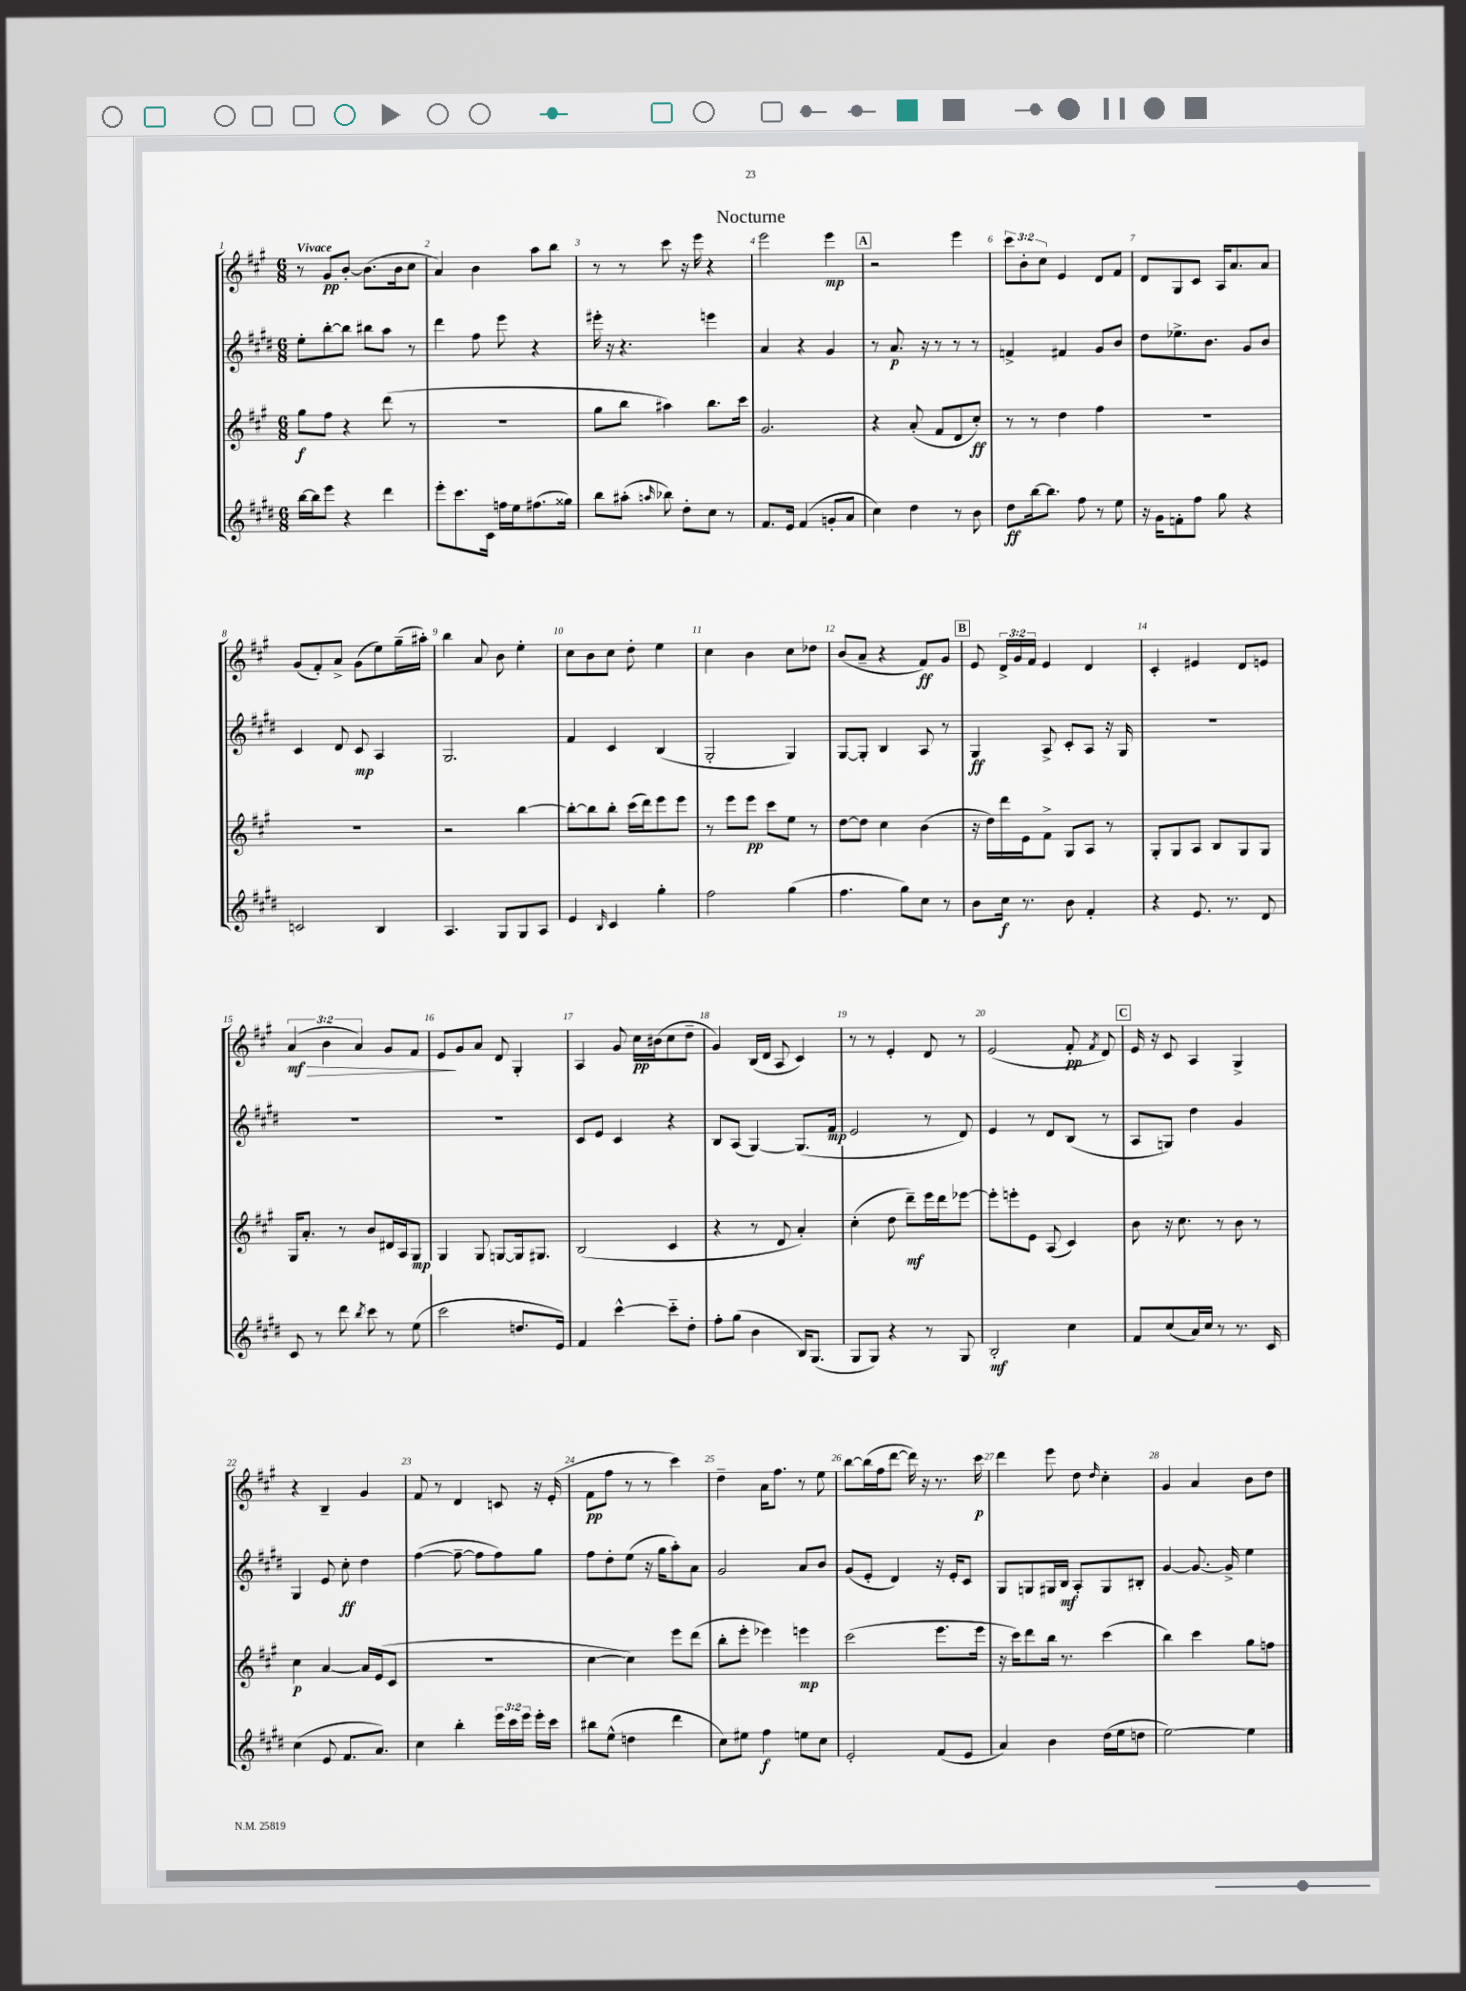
\header { title = "Nocturne" }
<<
\new StaffGroup <<
\new Staff = "s0" {
    \clef treble \key a \major \numericTimeSignature \time 6/8 \override Staff.TupletNumber.text = #tuplet-number::calc-fraction-text \tempo "Vivace"
    \autoBeamOff r8 gis'8[\pp b'8]~-. b'8.[( b'16 cis''8] |
    a'4) b'4 a''8[ b''8] |
    r8 r8 cis'''8 r16 e'''16 r4 |
    e'''2 e'''4\mp |
    \mark \markup { \box "A" } r2 e'''4 |
    \tuplet 3/2 { cis'''8[ b'8-. cis''8] } e'4 d'8[ fis'8] |
    d'8[ gis8 cis'8] a16[ a'8. a'8] |
    gis'8[( fis'8-.) a'8]-> gis'8[( e''8) gis''16--( ais''16]-.) |
    b''4 a'8 b'8 e''4-. |
    cis''8[ b'8 cis''8] d''8-. e''4 |
    cis''4 b'4 cis''8[ des''8] |
    b'8[( a'8]-- r4 fis'8[\ff) gis'8] |
    \mark \markup { \box "B" } e'8 \tuplet 3/2 { d'16[-> gis'16 fis'16] } e'4 d'4 |
    cis'4-. eis'4 d'8[ e'8] |
    \tuplet 3/2 { a'4\mf\>( b'4 a'4) } gis'8[ fis'8] |
    e'8[\! gis'8 a'8] d'8 gis4-. |
    a4 gis'8 cis''16[\pp bis'16( cis''8 d''8]-- |
    gis'4) b16[( d'16] a8 cis'4) |
    r8 r8 e'4-. d'8 r8 |
    e'2( fis'8-.\pp \acciaccatura { fis'8 } d'8) |
    \mark \markup { \box "C" } e'16 r16 cis'8 a4 gis4-> |
    r4 b4-- gis'4 |
    fis'8 r8 d'4 c'8 r16 e'16-.( |
    fis'8[\pp fis''8] r8 r8 cis'''4) |
    d''4-- a'16[ fis''8.] r8 e''8 |
    b''8[~ b''16( fis''16 d'''8]~ d'''16) r16 r8. cis'''16\p |
    d'''4 e'''8 d''8 \grace { d''16 } cis''4-. |
    gis'4 a'4 b'8[ d''8] \bar "|." |
}
\new Staff = "s1" {
    \clef treble \key e \major \numericTimeSignature \time 6/8
    \autoBeamOff e''8[-. b''8~-. b''8] bis''8[ a''8] r8 |
    dis'''4 fis''8 e'''8 r4 |
    eis'''16-. r16 r4. e'''4 |
    a'4 r4 gis'4 |
    \mark \markup { \box "A" } r8 a'8.\p r16 r8 r8 r8 |
    f'4-> fis'4 gis'8[ b'8] |
    dis''8[ ees''8.-> b'8.] gis'8[ b'8] |
    cis'4 dis'8 cis'8\mp a4 |
    gis2. |
    fis'4 cis'4 b4( |
    gis2-. gis4) |
    gis8[~ gis8]-. b4 a8 r8 |
    \mark \markup { \box "B" } gis4\ff a8-> cis'8[-. a8] r16 gis16 |
    R2. |
    R2. |
    R2. |
    cis'8[ e'8] cis'4 r4 |
    b8[ a8]( gis4~) gis8.[( fis'16]\mp |
    e'2 r8 dis'8) |
    e'4 r8 dis'8[ b8]( r8 |
    \mark \markup { \box "C" } a8[ g8]) dis''4 gis'4 |
    gis4 e'8 cis''8-.\ff dis''4 |
    fis''4~( fis''8~-- fis''8[ fis''8) gis''8] |
    fis''8[ dis''8-. e''8]( r16 gis''16[ a''8-.) a'8] |
    gis'2 a'8[ b'8] |
    gis'8[( e'8]-. dis'4) r16 e'16[-. cis'8] |
    gis8[ g8 gis16 b16]\mf a8[-. gis8 bis8]-. |
    gis'4~ gis'8.~ gis'16-> e''4 \bar "|." |
}
\new Staff = "s2" {
    \clef treble \key a \major \numericTimeSignature \time 6/8
    \autoBeamOff gis''8[\f fis''8] r4 d'''8( r8 |
    R2. |
    gis''8[ b''8] ais''4) b''8.[ cis'''16] |
    gis'2. |
    \mark \markup { \box "A" } r4 a'8-.( fis'8[ d'8 cis''8]-.\ff) |
    r8 r8 d''4 fis''4 |
    R2. |
    R2. |
    r2 b''4~ |
    b''8[~-. b''8 b''8]-. cis'''16[( d'''16) e'''8 e'''8] |
    r8 e'''8[ e'''8]\pp cis'''8[ e''8] r8 |
    d''8[~ d''8] cis''4 b'4( |
    \mark \markup { \box "B" } r16 d''16[) d'''16 e'16 fis'8]-> gis8[ a8] r8 |
    gis8[-. gis8 a8] b8[ gis8 gis8] |
    gis16[ a'8.]-. r8 b'8[ dis'16 a16 gis8]\mp |
    gis4 gis8 g8[~ g16 gis8.] |
    b2( cis'4 |
    r4 r8 d'8 a'4-.) |
    cis''4-.( d''8 d'''8[--\mf) e'''16 d'''16 ees'''8]~ |
    ees'''8[-. e'''8-. e'8] a8( cis'4) |
    \mark \markup { \box "C" } b'8 r16 cis''8. r8 b'8 r8 |
    cis''4\p a'4~ a'16[ e'16( cis'8] |
    R2. |
    cis''4~ cis''4) e'''8[ d'''8]( |
    b''8[-. e'''8]-. ees'''4) e'''4\mp |
    cis'''2( e'''8.[ e'''16] |
    r16 cis'''16[) d'''8 b''16] r8. cis'''4( |
    b''4) cis'''4 gis''8[ f''8] \bar "|." |
}
\new Staff = "s3" {
    \clef treble \key e \major \numericTimeSignature \time 6/8 \override Staff.TupletNumber.text = #tuplet-number::calc-fraction-text
    \autoBeamOff b''16[~ b''16 e'''8] r4 dis'''4 |
    e'''8[-. cis'''8. cis'16] f''16[ e''16 fis''8.( gisis''16]) |
    b''8[ ais''8]-.( \grace { a''16 } bes''8) dis''8[-. cis''8] r8 |
    fis'8.[ e'16] fis'4( g'8[-. a'8] |
    \mark \markup { \box "A" } cis''4) dis''4 r8 b'8 |
    dis''8[\ff b''16~ b''8.] fis''8 r8 e''8 |
    r16 gis'16[ f'8-. fis''8] gis''8 r4 |
    c'2 b4 |
    a4. gis8[ gis8 a8] |
    e'4 \grace { b16 } cis'4 gis''4-. |
    fis''2 gis''4( |
    fis''4. gis''8[) cis''8] r8 |
    \mark \markup { \box "B" } b'8[ cis''16]\f r8. b'8 fis'4-. |
    r4 e'8. r8. dis'8 |
    cis'8 r8 dis'''8 \acciaccatura { b''8 } cis'''8 r8 e''8( |
    cis'''2 d''8.[ e'16]) |
    fis'4 cis'''4~-^ cis'''8[-_ dis''8]-. |
    fis''8[-. gis''8]( b'4 b16[) gis8.]( |
    gis8[ gis8]) r4 r8 gis8 |
    b2-.\mf cis''4 |
    \mark \markup { \box "C" } fis'8[ cis''8( a'16) cis''16] r8 r8. cis'16 |
    cis''4( e'8 fis'8.[ a'8.]) |
    cis''4 b''4-. \tuplet 3/2 { e'''16[ cis'''16 e'''16] } e'''16[-. cis'''16] |
    bis''8[ e''8]-^( d''4 dis'''4 |
    cis''8[) eis''8] fis''4\f e''8[ cis''8] |
    e'2-. fis'8[( e'8] |
    a'4) b'4 dis''16[( e''16 d''8] |
    e''2~) e''4 \bar "|." |
}
>>
>>
\layout { \context { \Score \override BarNumber.break-visibility = ##(#f #t #t) barNumberVisibility = #all-bar-numbers-visible } }
